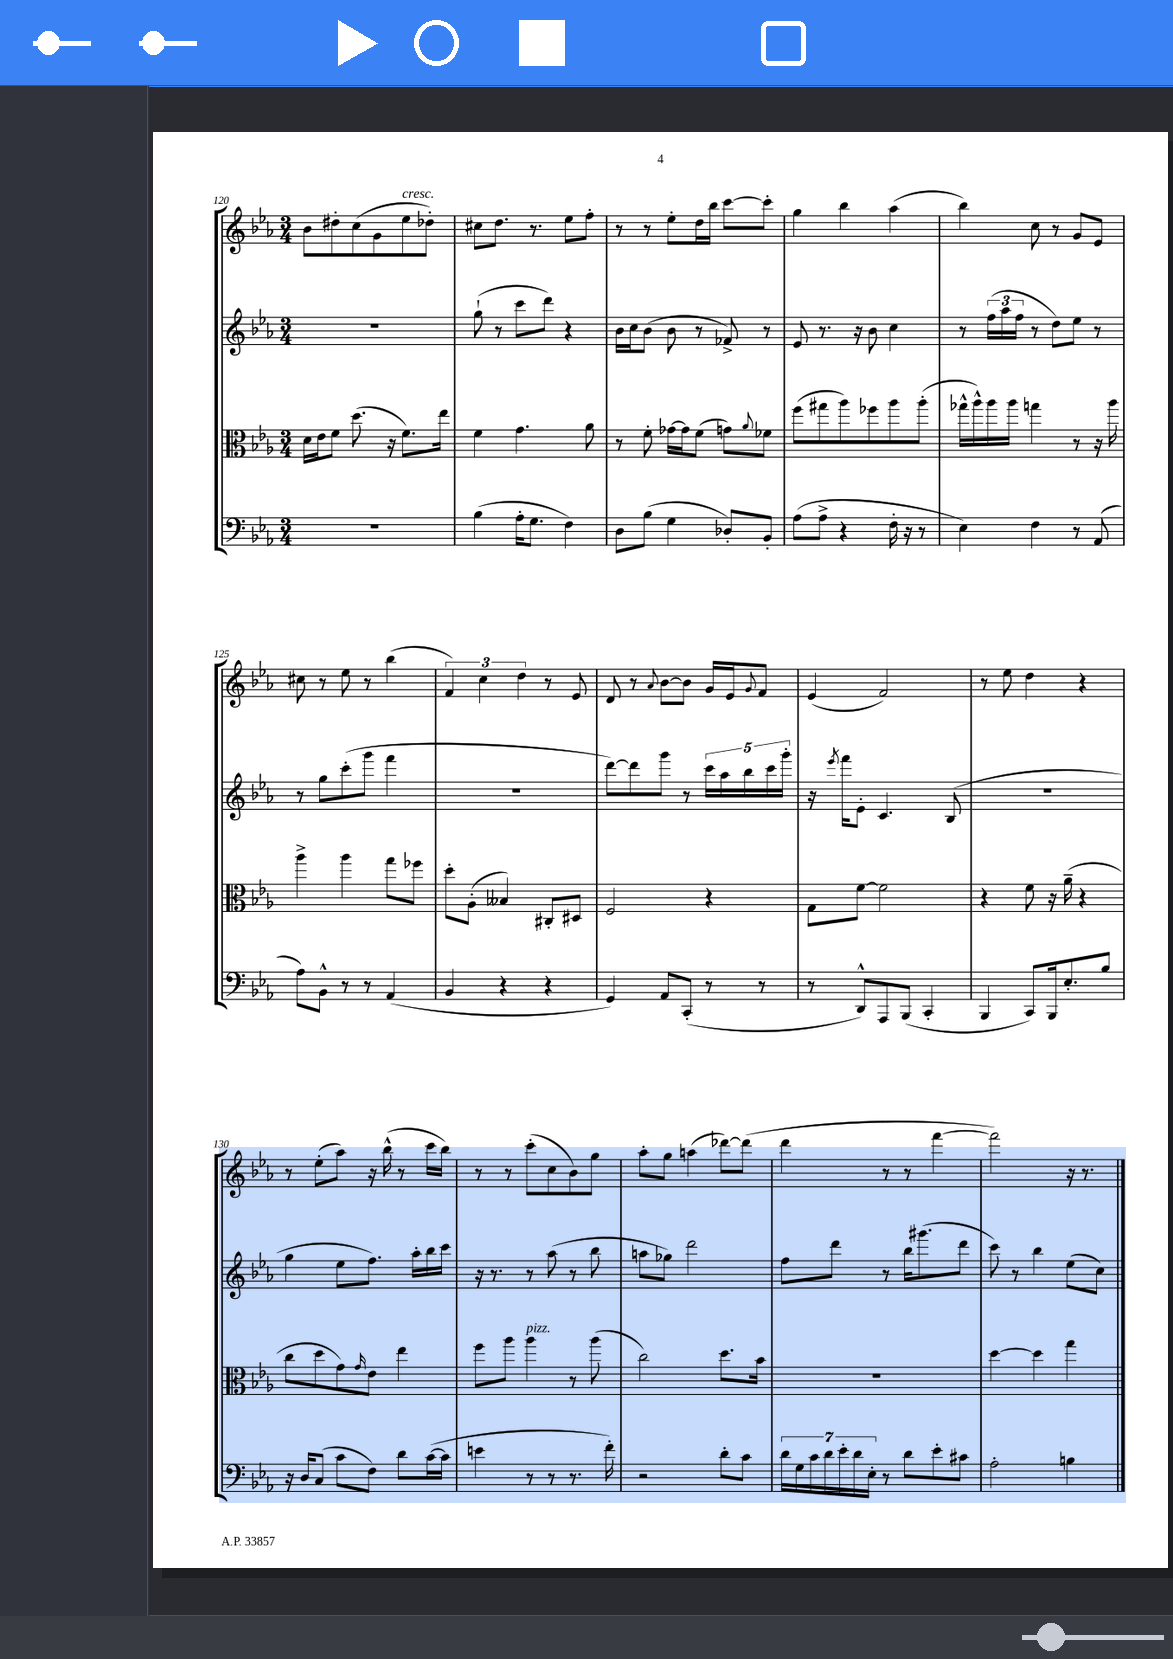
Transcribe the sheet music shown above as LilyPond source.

<<
\new StaffGroup <<
\new Staff = "s0" {
    \clef treble \key ees \major \numericTimeSignature \time 3/4
    bes'8 dis''8-. c''8( g'8 ees''8^\markup { \italic "cresc." } des''8-.) |
    cis''8 d''8. r8. ees''8 f''8-. |
    r8 r8 ees''8-. d''16 bes''16 c'''8~ c'''8-. |
    g''4 bes''4 aes''4( |
    bes''4) c''8 r8 g'8 ees'8 |
    cis''8 r8 ees''8 r8 bes''4( |
    \tuplet 3/2 { f'4) c''4 d''4 } r8 ees'8 |
    d'8 r8 \appoggiatura { aes'8 } bes'8~ bes'8 g'16 ees'16 \appoggiatura { g'8 } f'8 |
    ees'4( f'2) |
    r8 ees''8 d''4 r4 |
    r8 ees''8-.( aes''8) r16 bes''16-^( r8 c'''16 bes''16) |
    r8 r8 c'''8-.( c''8 bes'8) g''8 |
    aes''8-. g''8 a''4( des'''8~) des'''8( |
    d'''4 r8 r8 f'''4~ |
    f'''2) r16 r8. \bar "|." |
}
\new Staff = "s1" {
    \clef treble \key ees \major \numericTimeSignature \time 3/4
    R2. |
    g''8-!( r8 c'''8 d'''8) r4 |
    bes'16 c''16 bes'8( bes'8 r8 fes'8->) r8 |
    ees'8 r8. r16 bes'8 c''4 |
    r8 \tuplet 3/2 { f''16( aes''16 f''16 } r8 d''8) ees''8 r8 |
    r8 g''8 c'''8-.( g'''8 f'''4 |
    R2. |
    d'''8~) d'''8 g'''8 r8 \tuplet 5/4 { c'''16 aes''16 bes''16 c'''16 g'''16-. } |
    r16 \acciaccatura { ees'''8 } f'''16 ees'8-. c'4. bes8( |
    R2. |
    g''4 ees''8 f''8.) aes''16-. bes''16 c'''16 |
    r16 r8. r8 aes''8( r8 bes''8 |
    a''8 ges''8) d'''2 |
    f''8 d'''8 r8 bes''16 gis'''8.( d'''8 |
    c'''8) r8 bes''4 ees''8( c''8) \bar "|." |
}
\new Staff = "s2" {
    \clef alto \key ees \major \numericTimeSignature \time 3/4
    d'16 ees'16 f'8 d''8.( r16 f'8.) ees''16 |
    f'4 g'4. aes'8 |
    r8 f'8-. ges'16~ ges'16 f'8( g'8) \appoggiatura { aes'8 } fes'8 |
    f''8( gis''8 aes''8) fes''8 aes''8 aes''8-.( |
    ges''16-^ aes''16-^) aes''16 aes''16 g''4 r8 r16 aes''16 |
    aes''4-> aes''4 g''8 fes''8 |
    d''8-. aes8-.( beses4) cis8-. dis8 |
    f2 r4 |
    g8 f'8~ f'2 |
    r4 f'8 r16 aes'16--( r4 |
    c''8 d''8 g'8) \grace { g'16 } ees'8 ees''4 |
    f''8 aes''8 aes''4^\markup { \italic "pizz." } r8 aes''8( |
    c''2) d''8. bes'16 |
    R2. |
    d''4~ d''4 g''4 \bar "|." |
}
\new Staff = "s3" {
    \clef bass \key ees \major \numericTimeSignature \time 3/4
    R2. |
    bes4( aes16-. g8. f4) |
    d8 bes8( g4 des8-.) bes,8-. |
    aes8( aes8-> r4 f16-. r16 r8 |
    ees4) f4 r8 aes,8( |
    aes8) bes,8-^ r8 r8 aes,4( |
    bes,4 r4 r4 |
    g,4) aes,8 c,8-.( r8 r8 |
    r8 d,8-^) aes,,8 bes,,8( c,4-. |
    bes,,4 c,8) bes,,16 ees8.-. bes8 |
    r16 d16 c8( c'8 f8) d'8 c'16~( c'16 |
    e'4 r8 r8 r8. f'16-.) |
    r2 d'8-. c'8 |
    \tuplet 7/4 { d'16 g16 c'16 d'16 ees'16-. d'16 ees16-. } r8 d'8 ees'8-. cis'8 |
    aes2-. b4 \bar "|." |
}
>>
>>
\layout { \context { \Score currentBarNumber = #120 } }
